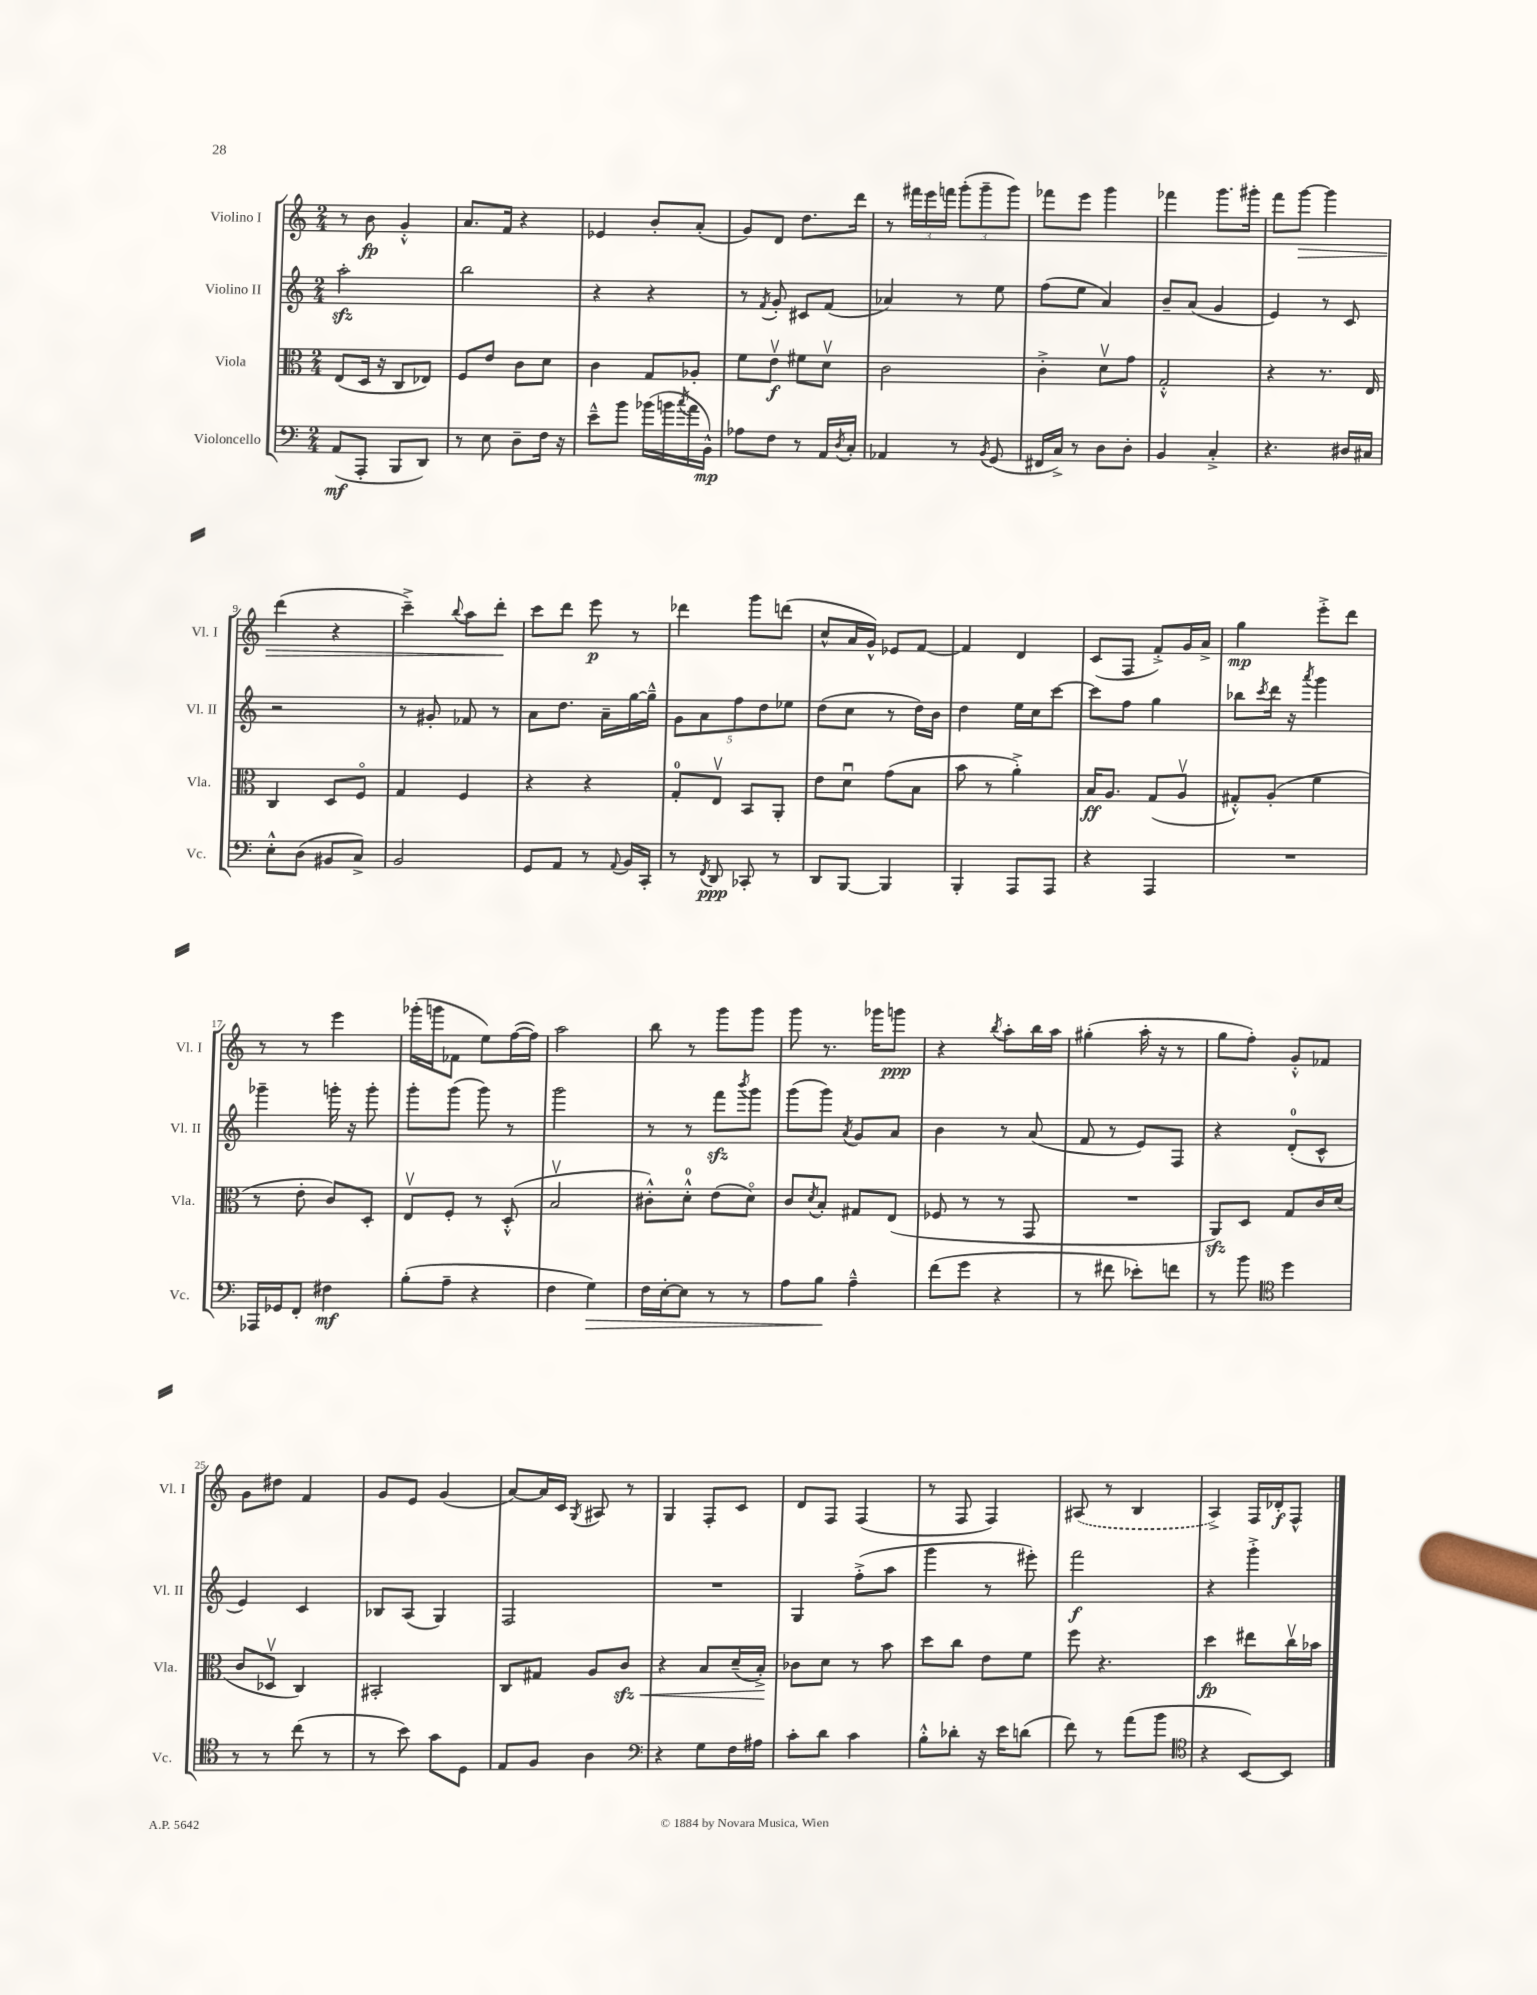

**kern	**kern	**kern	**kern
*staff4	*staff3	*staff2	*staff1
*clefF4	*clefC3	*clefG2	*clefG2
*k[]	*k[]	*k[]	*k[]
*M2/4	*M2/4	*M2/4	*M2/4
(8AA/L	(8E/L	2aa'\	8r
8AAA'/J	16D/Jk	.	8b\
.	16r	.	.
8BBB/L	8C/L	.	4g'^^/
8DD/J)	8E-/J)	.	.
=	=	=	=
8r	8F/L	2bb\	8.a/L
8E\	8e/J	.	.
.	.	.	16f/Jk
8D~\L	8c\L	.	4r
16F\Jk	8d\J	.	.
16r	.	.	.
=	=	=	=
8e~^^\L	4c\	4r	4e-/
8b\J	.	.	.
(16b-\LL	8G/L	4r	8b'/L
16b\	.	.	.
8qcc/	.	.	.
16a\	8A-'/J	.	(8a'/J
16BB^^\JJ)	.	.	.
=	=	=	=
8A-\L	8f\L	8r	8g/L)
.	.	8qf/	.
8F\J	8ev\J	8g'/	8d/J
8r	8f#\L	8c#/L	8.dd\L
16AA/LL	8dv\J	(8f/J	.
8qD/	.	.	.
16C'/JJ	.	.	16ddd\Jk
=	=	=	=
4AA-/	2c\	4a-/)	8r
.	.	.	24fff#\LL
.	.	.	24eee\
.	.	.	24fff\JJ
8r	.	8r	(12ggg'\L
.	.	.	12ggg~\
8qBB/	.	.	.
(8GG/	.	8ee\	.
.	.	.	12ggg\J)
=	=	=	=
16FF#/LL	4c'^\	(8ff\L	8fff-\L
16C^/JJ)	.	.	.
8r	.	8ee\J	8eee\J
8D\L	8dv\L	4a/)	4ggg\
8D'\J	8g\J	.	.
=	=	=	=
4BB/	2G'^^/	8b~/L	4fff-\
.	.	(8a/J	.
4C'^/	.	4g/	8.ggg\L
.	.	.	16ggg#'\Jk
=	=	=	=
4.r	4r	4e/)	8fff\L
.	.	.	[8ggg\J
.	8.r	8r	4ggg\]
16D#/LL	.	8c/	.
16C#/JJ	16E/	.	.
=	=	=	=
8E'^^\L	4C/	2r	(4ddd\
(8D\J	.	.	.
8BB#/L	8D/L	.	4r
8C^/J)	8Fo/J	.	.
=	=	=	=
2BB/	4G/	8r	4ccc~^\)
.	.	8g#'/	.
.	.	.	8qqbb/
.	4F/	8f-/	8aa\L
.	.	8r	8ddd'\J
=	=	=	=
8GG/L	4r	8a\L	8ccc\L
8AA/J	.	8.dd\J	8ddd\J
8r	4r	.	8eee\
.	.	16a~\LL	.
8qqAA/	.	.	.
16BB/LL	.	[16gg\	8r
16CC'/JJ	.	16gg~^^\]JJ	.
=	=	=	=
8r	8G'/L	10g\L	4ddd-\
.	.	10a\	.
8qFF/	.	.	.
8DD/	8Ev/J	.	.
.	.	10ff\	.
8CC-'/	8BB/L	.	8ggg\L
.	.	10dd\	.
8r	8AA'/J	.	(8ddd\J
.	.	10ee-\J	.
=	=	=	=
8DD/L	8e\L	(8dd\L	8cc^^/L
[8BBB/J	8du\J	8cc\J	16a/L
.	.	.	16g^^/JJ)
4BBB/]	(8g\L	8r	8e-/L
.	8B\J	16dd\LL)	[8f/J
.	.	16b\JJ	.
=	=	=	=
4BBB'/	8b\	4dd\	4f/]
.	8r	.	.
8AAA/L	4a'^\)	16ee\LL	4d/
.	.	16cc\J	.
8AAA/J	.	[8ccc\J	.
=	=	=	=
4r	16B/LK	8ccc\]L	(8c/L
.	8.A/J	.	.
.	.	8ff\J	8F/J
4AAA/	(8G/L	4gg\	8f'^/L)
.	8Av/J	.	16g/L
.	.	.	16a^/JJ
=	=	=	=
2r	8G#'^^/L)	8bb-\L	4gg\
.	.	8qccc/	.
.	(8A'/J	16ddd\Jk	.
.	.	16r	.
.	.	8qaaa/	.
.	4f\	4ggg\	8eee'^\L
.	.	.	8ddd\J
=	=	=	=
16AAA-/LL	8r	4ggg-~\	8r
16GG-/J	.	.	.
8FF'/J	8e'\	.	8r
4F#\	8c/L)	16ggg'\	4eee\
.	.	16r	.
.	8D'/J	8ggg'\	.
=	=	=	=
(8B'\L	8Ev/L	8ggg'\L	(16ggg-'\LL
.	.	.	16ggg\J
8A~\J	8F'/J	(8ggg\J	8f-\J
4r	8r	8ggg\)	8ee\L)
.	(8D'^^/	8r	([16ff\L
.	.	.	16ff\]JJ)
=	=	=	=
4F\	2Bv/	2ggg\	2aa\
4G\)	.	.	.
=	=	=	=
16F\LL	8c#'^^\L)	8r	8bb\
[16E'\J	.	.	.
8E\]J	8d'^^\J	8r	8r
8r	(8e\L	8fff\L	8ggg\L
.	.	8qbbb/	.
8r	8do\J)	8ggg\J	8ggg\J
=	=	=	=
8A\L	8c/L	(8ggg\L	8ggg\
.	8qd/	.	.
8B\J	8B'/J	8ggg\J)	8.r
.	.	8qa/	.
4A~^^\	8G#/L	8g/L	.
.	.	.	16ggg-\LK
.	(8E/J	8a/J	8ggg\J
=	=	=	=
(8f\L	8F-/	4b\	4r
8g\J	8r	.	.
.	.	.	8qbb/
4r	8r	8r	8aa'\L
.	8GG/	(8a/	16bb\L
.	.	.	16aa\JJ
=	=	=	=
8r	2r	8f/	(4gg#'\
8f#\	.	8r	.
8e-'\L)	.	8e/L)	16aa'\
.	.	.	16r
8f\J	.	8F/J	8r
=	=	=	=
8r	8AA/L)	4r	8gg\L
8b\	8D/J	.	8ff'\J)
*clefC4	*	*	*
4dd\	8G/L	(8d'/L	8g'^^/L
.	16c/L	8c^^/J	8f-/J
.	(16d/JJ	.	.
=	=	=	=
8r	8c/L	4e/)	8g\L
8r	8D-v/J	.	8dd#\J
(8cc\	4C/)	4c/	4f/
8r	.	.	.
=	=	=	=
8r	2BB#'/	8B-/L	8g/L
8b\)	.	(8A/J	8e/J
8g\L	.	4G/)	(4g/
8D\J	.	.	.
=	=	=	=
8E/L	8C/L	2F/	[8a/L)
8F/J	8G#/J	.	16a/]L
.	.	.	16c/JJ
.	.	.	8qG/
4A\	8A/L	.	8A#/
.	8c/J	.	8r
=	=	=	=
*clefF4	*	*	*
4r	4r	2r	4G/
8G\L	8B/L	.	8F'/L
16F\L	(16d~/L	.	8c/J
16A#\JJ	16B'^/JJ)	.	.
=	=	=	=
8c'\L	8c-\L	4G/	8d/L
8d\J	8d\J	.	8F/J
4c\	8r	(8ff'^\L	(4F/
.	8b\	8aa\J	.
=	=	=	=
8B'^^\L	8dd\L	4ggg\	8r
8d-'\J	8cc\J	.	8F/
16r	8e\L	8r	4F/)
16e\LK	.	.	.
(8d\J	8f\J	8eee#'\)	.
=	=	=	=
8f\)	8ff\	2fff\	(8A#/
8r	4.r	.	8r
(8a\L	.	.	4B/
8b\J	.	.	.
=	=	=	=
*clefC4	*	*	*
4r	4dd\	4r	4A^/)
[8BB/L)	8ee#\L	4ggg'^\	16F/LL
.	.	.	16d-'/J
8BB/]J	16ccv\L	.	8F^^/J
.	16b-\JJ	.	.
==	==	==	==
*-	*-	*-	*-
